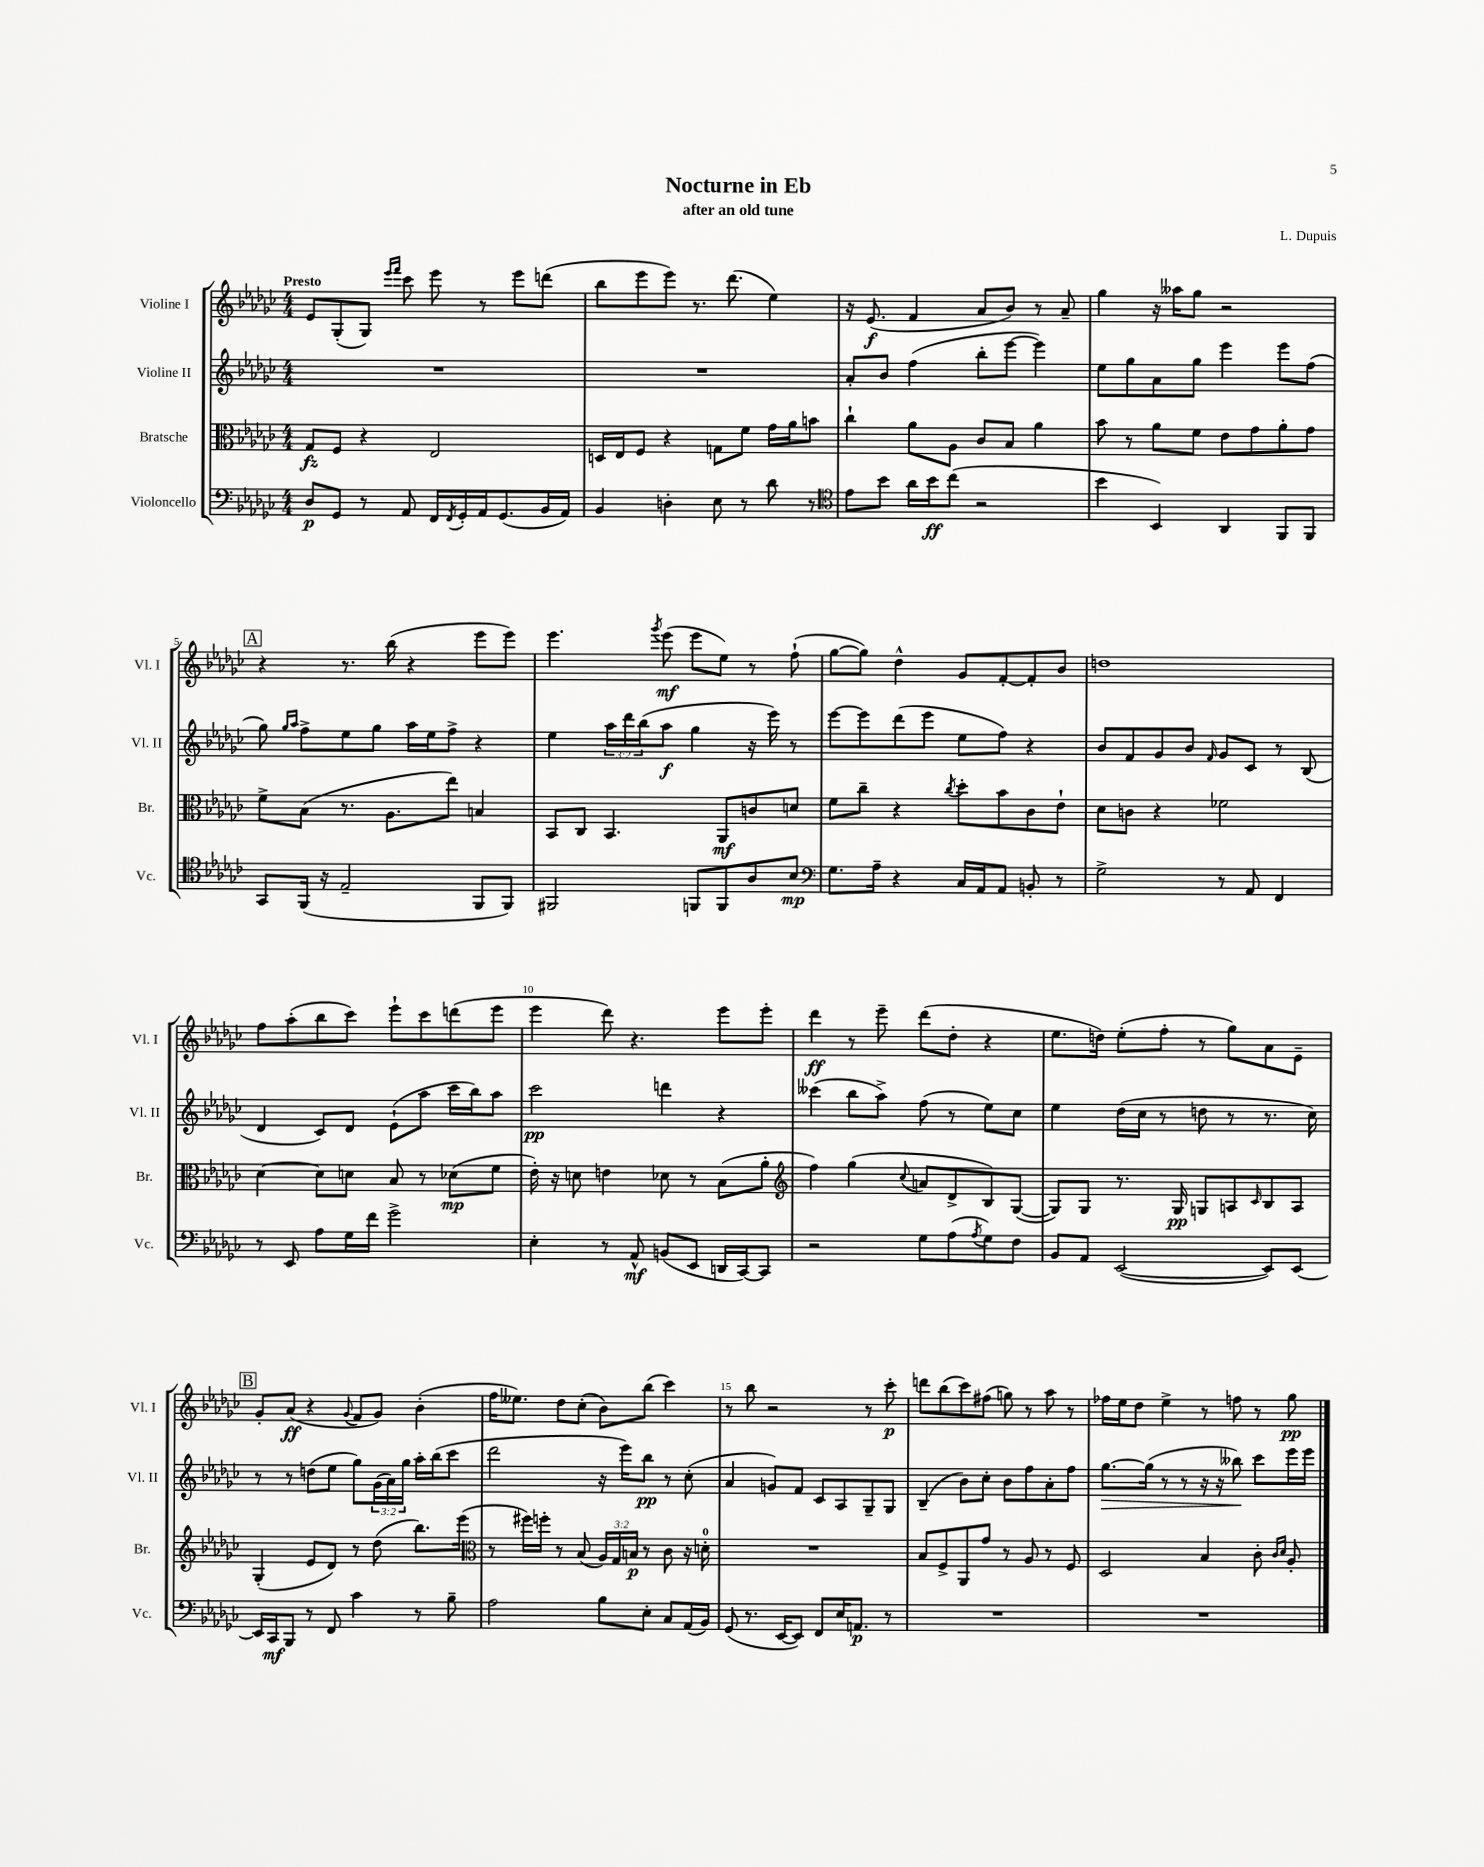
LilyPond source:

\header { title = "Nocturne in Eb" composer = "L. Dupuis" subtitle = "after an old tune" }
<<
\new StaffGroup <<
\new Staff = "s0" \with { instrumentName = "Violine I" shortInstrumentName = "Vl. I" } {
    \clef treble \key ges \major \numericTimeSignature \time 4/4 \tempo "Presto"
    ees'8 ges8-.( ges8) \grace { ees'''16 f'''16 } ces'''8 ees'''8 r8 ees'''8 d'''8( |
    bes''8 ees'''8 ees'''8) r8. des'''8.( ees''4) |
    r16 ees'8.\f( f'4 aes'8 bes'8) r8 aes'8-- |
    ges''4 r16 aeses''16 ges''8 r2 |
    \mark \markup { \box "A" } r4 r8. bes''16( r4 ees'''8 ees'''8) |
    ees'''4. \acciaccatura { ges'''8 } ees'''8\mf( ees'''8 ees''8) r8 f''8-!( |
    ges''8~ ges''8) des''4-^ ges'8 f'8~-. f'8-. bes'8 |
    d''1 |
    f''8 aes''8-.( bes''8 ces'''8) ees'''8-! ces'''8 d'''8( ees'''8 |
    ees'''4 des'''8) r4. ees'''8 ees'''8-. |
    des'''4\ff r8 ees'''8-- des'''8( des''8-. r4 |
    ees''8. d''16) ees''8-.( f''8-. r8 ges''8) aes'8 ees'8-- |
    \mark \markup { \box "B" } ges'8-. aes'8\ff( r4 \appoggiatura { ges'8 } f'8 ges'8) bes'4-.( |
    f''16 eeses''8.) des''8 ces''8-.( bes'8) bes''8( ces'''4) |
    r8 bes''8 r2 r8 ces'''8-.\p |
    d'''8 bes''8( ces'''8) fis''8( g''8) r8 aes''8 r8 |
    fes''16 ees''16 des''8 ees''4-> r8 f''8 r8 ges''8\pp \bar "|." |
}
\new Staff = "s1" \with { instrumentName = "Violine II" shortInstrumentName = "Vl. II" } {
    \clef treble \key ges \major \numericTimeSignature \time 4/4 \override Staff.TupletNumber.text = #tuplet-number::calc-fraction-text
    R1 |
    R1 |
    aes'8-. bes'8 f''4( bes''8-. ees'''8~ ees'''4) |
    ees''8 ges''8 aes'8 ges''8 ees'''4 ees'''8 f''8( |
    \mark \markup { \box "A" } ges''8) \grace { ges''16 aes''16 } f''8-> ees''8 ges''8 aes''16 ees''16 f''8-> r4 |
    ees''4 \tuplet 3/2 { aes''16 des'''16 bes''16( } aes''8\f ges''4 r16 ees'''16) r8 |
    ees'''8~ ees'''8 des'''8( ees'''8 ees''8 f''8) r4 |
    bes'8 f'8 ges'8 bes'8 \grace { f'16 } ges'8 ces'8 r8 bes8( |
    des'4 ces'8) des'8 ees'8-!( aes''8 ces'''16 bes''16) aes''8 |
    ces'''2\pp d'''4 r4 |
    ceses'''4( bes''8 aes''8->) f''8( r8 ees''8) ces''8 |
    ees''4 des''16( ces''16 r8 d''8 r8 r8. ces''16) |
    \mark \markup { \box "B" } r8 r8 d''8( ees''8 ges''8) \tuplet 3/2 { ges'16( aes'16) ges''16 } aes''16-. bes''16( ces'''8 |
    des'''2 r16 ees'''16) bes''8\pp r8 ces''8-.( |
    aes'4 g'8) f'8 ces'8 aes8 ges8-- ges8 |
    bes4--( bes'8) ces''8-. bes'8 f''8 aes'8-. f''8 |
    ges''8.~\> ges''16( r8 r8 r16 r16 beses''8\!) ces'''8 ees'''16 ees'''16 \bar "|." |
}
\new Staff = "s2" \with { instrumentName = "Bratsche" shortInstrumentName = "Br." } {
    \clef alto \key ges \major \numericTimeSignature \time 4/4 \override Staff.TupletNumber.text = #tuplet-number::calc-fraction-text
    ges8\fz f8 r4 ees2 |
    d16 ees16 f8 r4 g8 f'8 ges'16 aes'16 b'8 |
    ces''4-! aes'8 aes8 ces'8 bes8 aes'4 |
    bes'8 r8 aes'8 f'8 ees'8 ges'8 aes'8-. ges'8 |
    \mark \markup { \box "A" } f'8-> bes8( r8. aes8. ees''8) b4 |
    bes,8 ces8 bes,4. aes,8\mf c'8 d'8 |
    f'8 ces''8-- r4 \acciaccatura { ces''8 } des''8-. bes'8 ces'8 ees'8-! |
    des'8 c'8 r4 fes'2 |
    des'4~ des'8 d'8 bes8 r8 des'8\mp( f'8 |
    ees'16-.) r16 d'8 e'4 des'8 r8 bes8( aes'8-. |
    \clef treble f''4) ges''4( \appoggiatura { ces''8 } a'8 des'8-> bes8) ges8~( |
    ges8) ges8 r8. ges16\pp g8 a8 \grace { ces'16 } bes8 a8 |
    \mark \markup { \box "B" } ges4-.( ees'8 des'8) r8 des''8( bes''8.) ees'''16( |
    \clef alto r8 fis''16) f''16-. r8 bes8( \tuplet 3/2 { aes16) ges16 b16\p } r8 ces'8 r16 d'16-0-. |
    R1 |
    bes8 f8-> aes,8 ges'8 r8 aes8 r8 f8 |
    des2 bes4 ces'8-. \grace { ces'16 des'16 } aes8-. \bar "|." |
}
\new Staff = "s3" \with { instrumentName = "Violoncello" shortInstrumentName = "Vc." } {
    \clef bass \key ges \major \numericTimeSignature \time 4/4
    des8\p ges,8 r8 aes,8 f,16 \acciaccatura { f,8 } ges,16-. aes,16 ges,8.( bes,16 aes,16) |
    bes,4 d4-. ees8 r8 des'8 r8 |
    \clef tenor ees'8 bes'8 aes'16 bes'16\ff ces''8( r2 |
    bes'4 bes,4) aes,4 f,8 f,8 |
    \mark \markup { \box "A" } ges,8 f,16( r16 ees2-- f,8 f,8) |
    fis,2 f,8 f,8 aes8 bes8\mp |
    \clef bass ges8. aes16-- r4 ces16 aes,16 aes,8 b,8-. r8 |
    ges2-> r8 aes,8 f,4 |
    r8 ees,8 aes8 ges16 f'16 ges'2-> |
    ees4-. r8 aes,8-^\mf b,8( ees,8 d,16 ces,16~) ces,8 |
    r2 ges8 aes8( \acciaccatura { aes8 } ges8) f8 |
    bes,8 aes,8 ees,2~( ees,8) ees,8~ |
    \mark \markup { \box "B" } ees,16 ces,16\mf bes,,8 r8 f,8 ces'4 r8 bes8-- |
    aes2 bes8 ees8-. ces8 aes,16( bes,16) |
    ges,8( r8. ees,16~ ees,8) f,8 ees16 a,8.\p r8 |
    R1 |
    R1 \bar "|." |
}
>>
>>
\layout { \context { \Score \override BarNumber.break-visibility = ##(#f #t #t) barNumberVisibility = #(every-nth-bar-number-visible 5) } }
